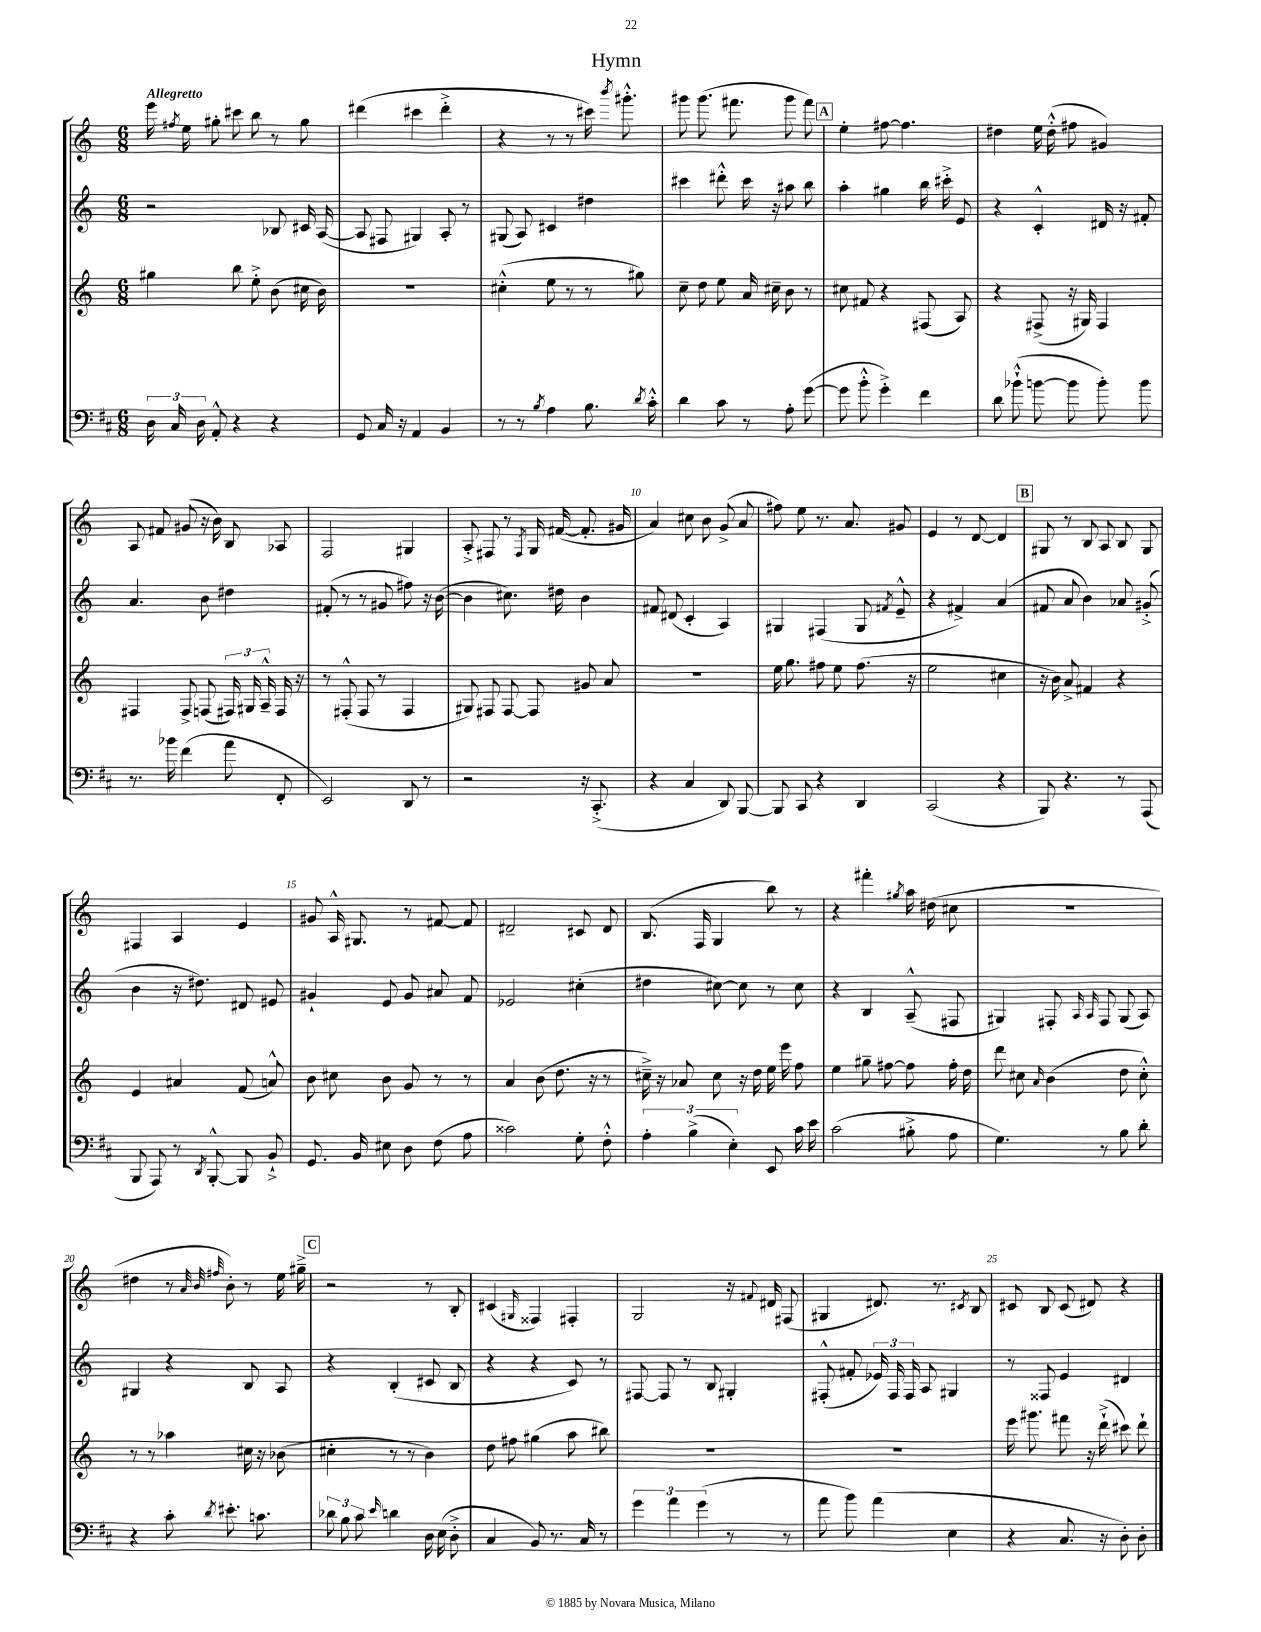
\header { title = "Hymn" }
<<
\new StaffGroup <<
\new Staff = "s0" {
    \clef treble \key c \major \numericTimeSignature \time 6/8 \tempo "Allegretto"
    \autoBeamOff e'''16 \acciaccatura { fis''8 } e''16 gis''8-. cis'''8 b''8 r8 gis''8 |
    dis'''4( cis'''4 dis'''4-.-> |
    r4 r8 r8 cis'''16) \acciaccatura { b'''8 } gis'''8.-.-^ |
    gis'''8 gis'''8.( fis'''8. gis'''8 fis'''8) |
    \mark \markup { \box "A" } e''4-. fis''8~ fis''4. |
    dis''4 e''16 dis''16-.-^( fis''8 gis'4) |
    a8 fis'8 gis'8( r16 b'16) b8 aes8 |
    f2 gis4 |
    a8-.-> fis8 r8 \acciaccatura { fis8 } g16 fis'16~( fis'8.-. gis'16 |
    a'4) cis''8 b'8 g'8->( a'8 |
    fis''8) e''8 r8. a'8. gis'8 |
    e'4 r8 d'8~ d'4 |
    \mark \markup { \box "B" } gis8 r8 b8 a8 b8 gis8 |
    fis4 a4 e'4 |
    gis'8 a16-^ gis8. r8 fis'8~ fis'8 |
    dis'2-- cis'8 dis'8 |
    b8.( f16 g4 b''8) r8 |
    r4 fis'''4-. \acciaccatura { gis''8 } a''16 dis''16( cis''8 |
    R2. |
    dis''4 r8 \grace { a'32 b'32 fis''32 } b'8-.) r8 e''16 gis''16---> |
    \mark \markup { \box "C" } r2 r8 b8-. |
    cis'4( \grace { gis16 } fisis4) fis4-. |
    g2 r16 \appoggiatura { fis'8 } dis'16 fis8( |
    gis4 dis'8.) r8. \acciaccatura { cis'8 } b8 |
    cis'8 b8 cis'8( dis'8) r4 \bar "|." |
}
\new Staff = "s1" {
    \clef treble \key c \major \numericTimeSignature \time 6/8
    \autoBeamOff r2 bes8 cis'16 a16~( |
    a8 fis8 gis4) a8-. r8 |
    gis8( a8) cis'4 dis''4 |
    cis'''4 dis'''8-.-^ cis'''16 r16 ais''8 b''8 |
    \mark \markup { \box "A" } a''4-. gis''4 b''16 cis'''16-.-> e'8 |
    r4 c'4-.-^ dis'16 r16 fis'8-. |
    a'4. b'8 dis''4 |
    fis'8-.( r8 r8 gis'8 fis''8) r16 b'16~( |
    b'4 cis''8.) dis''16 b'4 |
    fis'8 dis'8( c'4-. a4) |
    gis4 fis4( gis8 \acciaccatura { fis'8 } e'8---^ |
    r4 fis'4->) a'4( |
    \mark \markup { \box "B" } fis'8 a'8 b'4) aes'8 gis'8-.->( |
    b'4 r16 dis''8.) dis'8 eis'8 |
    gis'4-! e'8 gis'8 ais'8 f'8 |
    ees'2 cis''4-.( |
    dis''4 cis''8~) cis''8 r8 cis''8 |
    r4 b4 a8---^( fis8 |
    gis4) fis8-. \grace { a16 a16 } fis8 gis8( a8) |
    gis4 r4 b8 a8 |
    \mark \markup { \box "C" } r4 b4-.( cis'8 b8 |
    r4 r4 c'8) r8 |
    fis8~ fis8 r8 b8 gis4-. |
    fis8-.-^( fis'8-. \tuplet 3/2 { ees'16) fis16 fis16 } a8 gis4 |
    r8 fisis8 e'4 dis'4 \bar "|." |
}
\new Staff = "s2" {
    \clef treble \key c \major \numericTimeSignature \time 6/8
    \autoBeamOff gis''4 b''8 e''8-.-> b'8( cis''16 b'16) |
    R2. |
    cis''4-.-^( e''8 r8 r8 gis''8) |
    c''8-- d''8 e''8 a'16 cis''16-- b'8 r8 |
    \mark \markup { \box "A" } cis''8 fis'8 r4 fis8( a8) |
    r4 fis8->( r16 gis16) fis4 |
    fis4 fis8-> f8( \tuplet 3/2 { fis16) gis16 a16---^ } fis16 r16 |
    r8 fis8-.-^( fis8 r8 fis4 |
    gis8) fis8 fis8~ fis8 gis'8 a'8 |
    R2. |
    e''16 g''8. fis''8 e''8 fis''8.( r16 |
    e''2 cis''4 |
    \mark \markup { \box "B" } r16 b'16) a'8-> fis'4 r4 |
    e'4 ais'4 f'8( a'8-^) |
    b'8 cis''8 b'8 g'8 r8 r8 |
    a'4 b'8( d''8. r16 r8 |
    cis''16--->) r16 aes'8 cis''8 r16 d''16 e''16 e'''16 f''8 |
    e''4 gis''8-- fis''8~ fis''8 fis''16-. d''16 |
    d'''8 cis''8 \grace { a'16 } b'4( d''8 cis''8-.-^) |
    r8 r8 aes''4 cis''16 r16 bes'8( |
    \mark \markup { \box "C" } cis''4-. r8 r8 b'4) |
    d''8 fis''8 gis''4( a''8 bis''8) |
    R2. |
    R2. |
    e'''16 gis'''8. fis'''8 r16 d'''16-!->( cis'''8) d'''8-! \bar "|." |
}
\new Staff = "s3" {
    \clef bass \key d \major \numericTimeSignature \time 6/8
    \autoBeamOff \tuplet 3/2 { d16 cis16 d16 } a,8-.-^ r4 r4 |
    g,8 cis16 r16 a,4 b,4 |
    r8 r8 \acciaccatura { b8 } a4 b8. \acciaccatura { d'8 } cis'16-.-^ |
    d'4 cis'8 r8 a8-. g'8~( |
    \mark \markup { \box "A" } g'8 b'8-.-^ g'4-.->) fis'4 |
    d'8 bes'8-!-^( b'8~ b'8 b'8-.) b'8 |
    r8. bes'16 fis'4( a'8 fis,8-. |
    e,2) d,8 r8 |
    r2 r16 cis,8.-.->( |
    r4 cis4 d,8) b,,8~ |
    b,,8 cis,8 r4 d,4 |
    cis,2( r4 |
    \mark \markup { \box "B" } b,,8) r4. r8 a,,8( |
    b,,8 a,,8) r8 \acciaccatura { d,8 } b,,8~-.-^ b,,8 b,8-!-> |
    g,8. b,16 eis8 d8 fis8( a8 |
    cisis'2) g8-. fis8-.-^ |
    \tuplet 3/2 { a4-. b4->( e4-.) } e,8 cis'16 e'16 |
    cis'2( bis8-.-> a8 |
    g4.) r8 b8 d'8-. |
    r4 cis'8-. \acciaccatura { d'8 } eis'8.-. c'8. |
    \mark \markup { \box "C" } \tuplet 3/2 { des'8 b8 cis'8 } \grace { e'16 } d'4 d16 e16( d8-.-> |
    cis4 b,8) r8. cis16 r8 |
    \tuplet 3/2 { g'4 a'4 g'4( } r8 r8 |
    a'8 b'8) a'4( e4 |
    r4 cis8. r16 d8-.) d8-. \bar "|." |
}
>>
>>
\layout { \context { \Score \override BarNumber.break-visibility = ##(#f #t #t) barNumberVisibility = #(every-nth-bar-number-visible 5) } }
